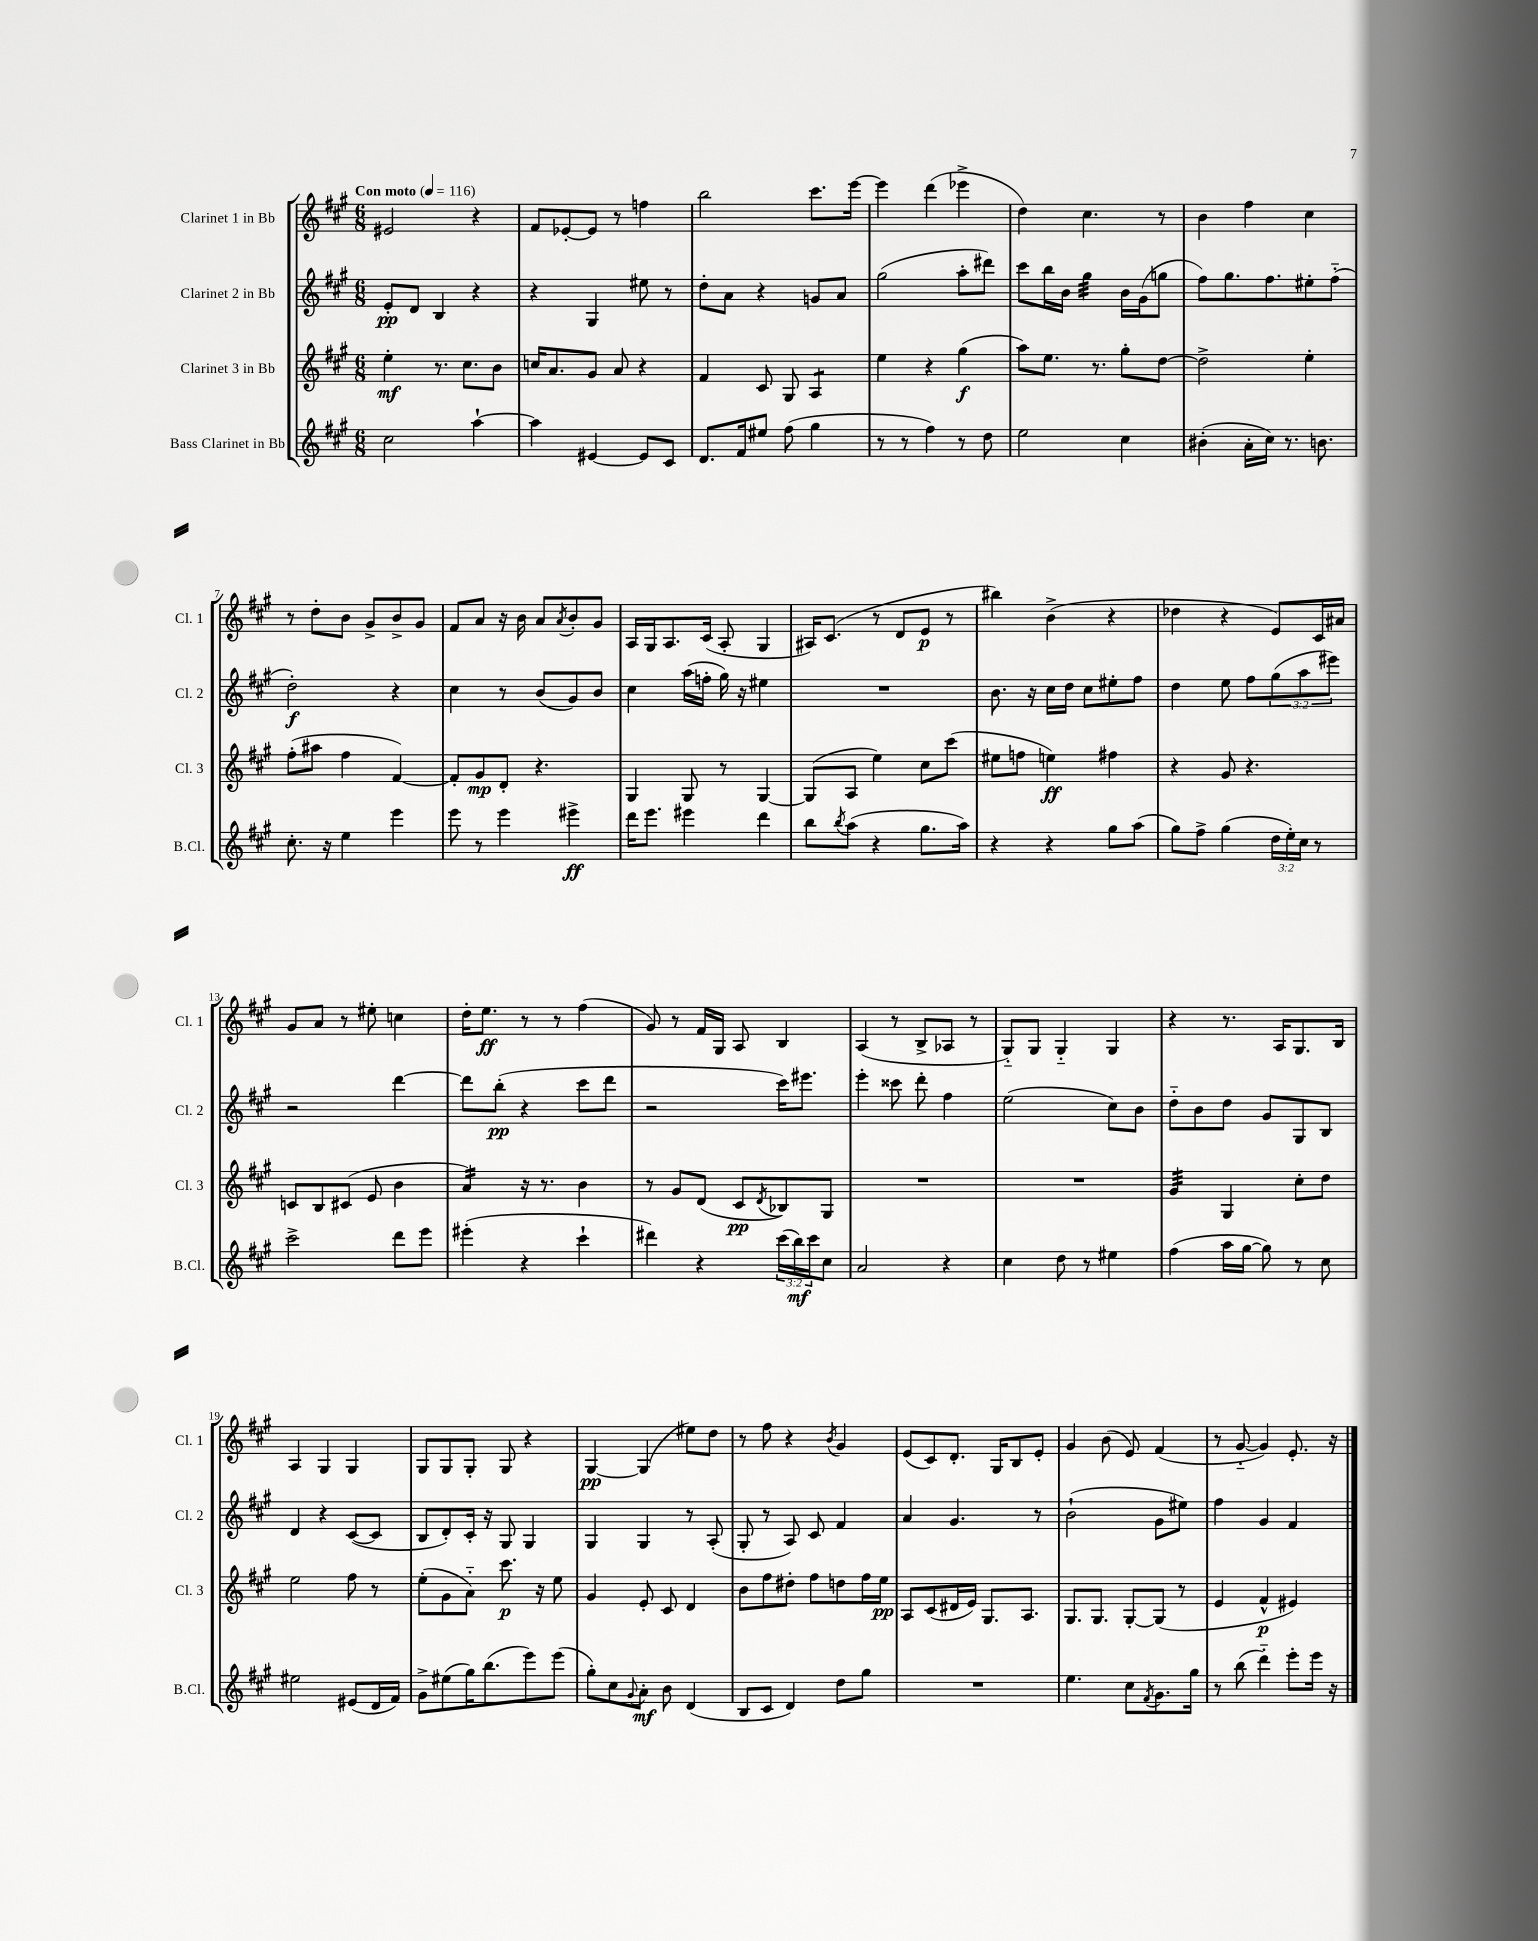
<<
\new StaffGroup <<
\new Staff = "s0" \with { instrumentName = "Clarinet 1 in Bb" shortInstrumentName = "Cl. 1" } {
    \clef treble \key a \major \numericTimeSignature \time 6/8 \tempo "Con moto" 4 = 116
    eis'2 r4 |
    fis'8 ees'8~-. ees'8 r8 f''4 |
    b''2 cis'''8. e'''16~ |
    e'''4 d'''4( ees'''4-> |
    d''4) cis''4. r8 |
    b'4 fis''4 cis''4 |
    r8 d''8-. b'8 gis'8-> b'8-> gis'8 |
    fis'8 a'8 r16 b'16 a'8 \acciaccatura { a'8 } b'8-. gis'8 |
    a16 gis16 a8. cis'16( a8-. gis4 |
    ais16) cis'8.( r8 d'8 e'8\p r8 |
    bis''4) b'4->( r4 |
    des''4 r4 e'8) cis'16 ais'16 |
    gis'8 a'8 r8 eis''8-. c''4 |
    d''16-. e''8.\ff r8 r8 fis''4( |
    gis'8) r8 fis'16 gis16 a8 b4 |
    a4( r8 b8-> aes8 r8 |
    gis8-_) gis8 gis4-_ gis4 |
    r4 r8. a16 gis8. b16 |
    a4 gis4 gis4 |
    gis8 gis8 gis8-. gis8 r4 |
    gis4~\pp gis4( eis''8) d''8 |
    r8 fis''8 r4 \acciaccatura { b'8 } gis'4 |
    e'8( cis'8) d'8.-. gis16 b8 e'8-. |
    gis'4 b'8( e'8) fis'4( |
    r8 gis'8~-_ gis'4) e'8.-. r16 \bar "|." |
}
\new Staff = "s1" \with { instrumentName = "Clarinet 2 in Bb" shortInstrumentName = "Cl. 2" } {
    \clef treble \key a \major \numericTimeSignature \time 6/8 \override Staff.TupletNumber.text = #tuplet-number::calc-fraction-text
    e'8-.\pp d'8 b4 r4 |
    r4 gis4 eis''8 r8 |
    d''8-. a'8 r4 g'8 a'8 |
    gis''2( a''8-. dis'''8) |
    cis'''8 b''16 b'16 gis''4:32 b'16 gis'16( g''8 |
    fis''8) gis''8. fis''8. eis''8-. fis''8-_( |
    d''2-.\f) r4 |
    cis''4 r8 b'8( gis'8) b'8 |
    cis''4 a''16( f''16-. gis''16) r16 eis''4 |
    R2. |
    b'8. r16 cis''16 d''16 cis''8 eis''8-. fis''8 |
    d''4 e''8 fis''8 \tuplet 3/2 { gis''8( a''8 eis'''8) } |
    r2 d'''4~ |
    d'''8 b''8-.\pp( r4 cis'''8 d'''8 |
    r2 cis'''16) eis'''8. |
    e'''4-. cisis'''8 d'''8-. fis''4 |
    e''2( cis''8) b'8 |
    d''8-_ b'8 d''8 gis'8 gis8 b8 |
    d'4 r4 cis'8~( cis'8 |
    b8 d'8-.) cis'16-. r16 gis8 gis4 |
    gis4 gis4 r8 a8-.( |
    gis8-. r8 a8) cis'8 fis'4 |
    a'4 gis'4. r8 |
    b'2-!( gis'8 eis''8) |
    fis''4 gis'4 fis'4 \bar "|." |
}
\new Staff = "s2" \with { instrumentName = "Clarinet 3 in Bb" shortInstrumentName = "Cl. 3" } {
    \clef treble \key a \major \numericTimeSignature \time 6/8
    e''4-.\mf r8. cis''8. b'8 |
    c''16 a'8. gis'8 a'8 r4 |
    fis'4 cis'8 gis8 a4:8 |
    e''4 r4 gis''4\f( |
    a''8) e''8. r8. gis''8-. d''8~ |
    d''2-> e''4-. |
    fis''8-.( ais''8 fis''4 fis'4~) |
    fis'8-. gis'8\mp d'8-. r4. |
    gis4 gis8 r8 gis4~ |
    gis8( a8 e''4) cis''8 cis'''8( |
    eis''8 f''8 e''4\ff) fis''4 |
    r4 gis'8 r4. |
    c'8 b8 cis'8( e'8 b'4 |
    a'4:16) r16 r8. b'4 |
    r8 gis'8 d'8( cis'8\pp \acciaccatura { d'8 } bes8) gis8 |
    R2. |
    R2. |
    gis'4:32 gis4 cis''8-. d''8 |
    e''2 fis''8 r8 |
    e''8-.( gis'8 a'8-_) cis'''8.\p r16 e''8 |
    gis'4 e'8-. cis'8 d'4 |
    b'8 fis''8 dis''8-. fis''8 d''8 fis''16 e''16\pp |
    a8 cis'8( dis'16 e'16) gis8. a8. |
    gis8. gis8. gis8~-. gis8( r8 |
    e'4 fis'4-^\p eis'4) \bar "|." |
}
\new Staff = "s3" \with { instrumentName = "Bass Clarinet in Bb" shortInstrumentName = "B.Cl." } {
    \clef treble \key a \major \numericTimeSignature \time 6/8 \override Staff.TupletNumber.text = #tuplet-number::calc-fraction-text
    cis''2 a''4~-! |
    a''4 eis'4~ eis'8 cis'8 |
    d'8. fis'16 eis''8 fis''8( gis''4 |
    r8 r8 fis''4) r8 d''8 |
    e''2 cis''4 |
    bis'4-.( a'16-. cis''16) r8. b'8. |
    cis''8.-. r16 e''4 e'''4 |
    e'''8 r8 e'''4 eis'''4->\ff |
    d'''16 e'''8. eis'''4 d'''4 |
    b''8 \acciaccatura { b''8 } a''8( r4 gis''8. a''16) |
    r4 r4 gis''8 a''8( |
    gis''8) fis''8-> gis''4( \tuplet 3/2 { d''16 e''16-.) cis''16 } r8 |
    cis'''2-> d'''8 e'''8 |
    eis'''4-.( r4 cis'''4-! |
    dis'''4) r4 \tuplet 3/2 { cis'''16( b''16\mf) cis'''16 } cis''8 |
    a'2 r4 |
    cis''4 d''8 r8 eis''4 |
    fis''4( a''16 gis''16~ gis''8) r8 cis''8 |
    eis''2 eis'8( d'16 fis'16) |
    gis'8-> eis''8( gis''16) b''8.( e'''8) e'''8( |
    gis''8-.) cis''8 \appoggiatura { gis'8 } a'8-.\mf b'8 d'4( |
    b8 cis'8 d'4) d''8 gis''8 |
    R2. |
    e''4. cis''8 \acciaccatura { fis'8 } gis'8. gis''16 |
    r8 b''8( d'''4-_) e'''8-. e'''16 r16 \bar "|." |
}
>>
>>
